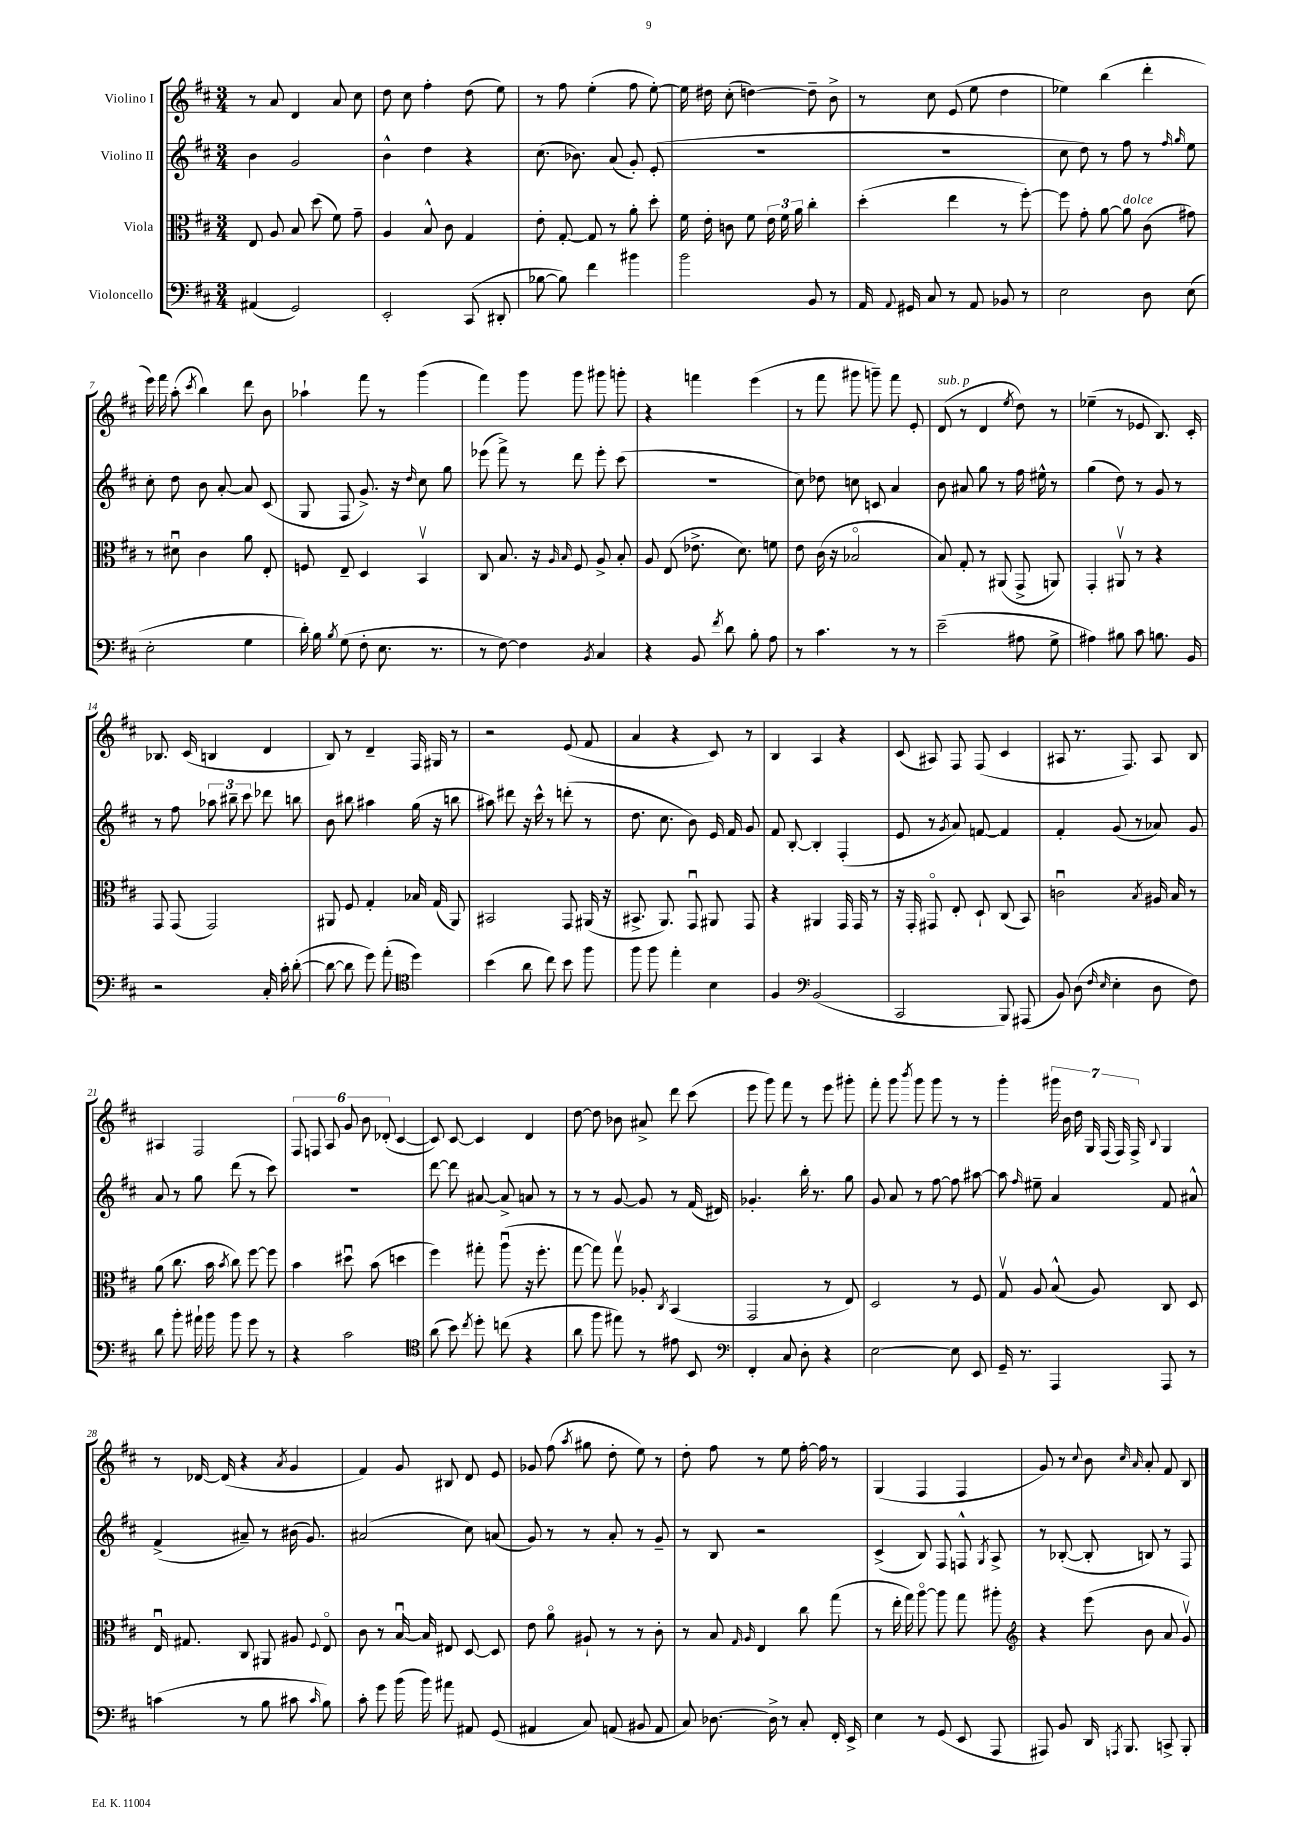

**kern	**kern	**kern	**kern
*staff4	*staff3	*staff2	*staff1
*clefF4	*clefC3	*clefG2	*clefG2
*k[f#c#]	*k[f#c#]	*k[f#c#]	*k[f#c#]
*M3/4	*M3/4	*M3/4	*M3/4
(4AA#	8E	4b	8r
.	8A	.	8a
2GG)	8B	2g	4d
.	(8dd	.	.
.	8f#)	.	8a
.	8g~	.	8cc#
=	=	=	=
2EE'	4A	4b^^	8dd
.	.	.	8cc#
.	8B^^	4dd	4ff#'
.	8c#	.	.
(8CC#	4G	4r	(8dd
8DD#'	.	.	8ee)
=	=	=	=
[8B-	8e'	(8.cc#	8r
8B-])	[8G'	.	8ff#
.	.	8.b-)	.
4f#	8G]	.	(4ee'
.	8r	(8a	.
4b#	8a'	8g')	8ff#
.	8dd'	(8e'	[8ee')
=	=	=	=
2b	16f#	2.r	16ee]
.	16e'	.	16dd#
.	8c	.	(8cc#'
.	8f#	.	[4dd)
.	24e	.	.
.	24f#	.	.
.	24a	.	.
8BB	4cc#'	.	8dd~]
8r	.	.	8b^
=	=	=	=
16AA	(4dd'	2.r	8r
8qqAA	.	.	.
16GG#	.	.	.
8C#	.	.	8cc#
8r	4ee	.	(8e
8AA	.	.	8ee
8BB-	8r	.	4dd
8r	[8ff#')	.	.
=	=	=	=
2E	8ff#]	8cc#	4ee-)
.	8g'	8dd)	.
.	[8a	8r	(4bb
.	8a]	8ff#	.
8D	(8c#	8r	4ddd'
.	.	16qqff#	.
.	.	16qqgg	.
(8E	8g#)	8ee	.
=	=	=	=
2E'	8r	8cc#'	16eee)
.	.	.	16fff#
.	8d#u	8dd	(8aa'
.	.	.	8qccc#
.	4c#	8b	4bb)
.	.	[8a'	.
4G	8a	8a]	8ddd
.	8E'	(8c#	8b
=	=	=	=
16d')	8F	8G	4aa-`
16B	.	.	.
8qB	.	.	.
(8G	8E~	8F#	.
8F#'	4D	8.g^)	8fff#
8.E	.	.	8r
.	.	16r	.
.	.	16qqdd	.
.	4BBv	8cc#	(4ggg
8.r	.	.	.
.	.	8gg	.
=	=	=	=
8r	8C#	(8eee-	4fff#)
[8F#)	8.B	8fff#^)	.
4F#]	.	8r	8ggg
.	16r	.	.
.	16qqA	.	.
.	16qqB	.	.
.	8F#	8ddd	8ggg
8qBB	.	.	.
4C#	8A^	8eee-'	8ggg#
.	8B'	(8ccc#	8ggg'
=	=	=	=
4r	8A	2.r	4r
.	(8E	.	.
8BB	8.e-^	.	4fff
8qf#	.	.	.
8d	.	.	.
.	8.d)	.	.
8B'	.	.	(4eee
8A	8f	.	.
=	=	=	=
8r	8e	8cc#)	8r
4.c#	(16c#	8dd-	8fff#
.	16r	.	.
.	2B-o	8cc	8ggg#
.	.	8c	8ggg~)
8r	.	4a	8fff#
8r	.	.	8e'
=	=	=	=
(2e~	8B)	8b	(8d
.	8G'	8a#	8r
.	8r	8gg	4d
.	(8AA#	8r	.
.	.	.	8qee
8A#	8GG^	16ff#	8dd)
.	.	16ee#^^	.
8G^	8AA)	8r	8r
=	=	=	=
4A#)	4GG'	(4gg	(4ee-~
8B#	8AA#v	8dd)	8r
8c#	8r	8r	8e-
8.B	4r	8g	8.B)
.	.	8r	.
16BB	.	.	16c#'
=	=	=	=
2r	8GG	8r	8.B-
.	(8GG	8ff#	.
.	.	.	(16c#
.	2GG)	12aa-	4B
.	.	12bb#~	.
.	.	12ccc#	.
16C#'	.	8ddd-	4d
16c#'	.	.	.
([8d'	.	8bb	.
=	=	=	=
8d_	8AA#	8b	8B)
8d]	8F#	8bb#	8r
8g)	4G'	4aa#	4d~
(8a'	.	.	.
*clefC4	*	*	*
4dd)	16B-	(16gg	16F#
.	(16G	16r	16G#
.	8AA#)	8bb	8r
=	=	=	=
(4b	2BB#	8aa#)	2r
.	.	8ddd#	.
8a	.	16r	.
.	.	16ccc#^^	.
8cc#)	.	8r	.
8b	8GG	(8ddd'	(8e
8ff#	(16AA#	8r	8f#
.	16r	.	.
=	=	=	=
8ff#	8.BB#^	8.dd	4a
8ff#	.	.	.
.	8.AA)	8.cc#	.
4ee'	.	.	4r
.	8GGu	8b)	.
4B	8AA#	16e	8c#)
.	.	16f#	.
.	8GG	8g	8r
=	=	=	=
4F#	4r	8f#	4B
.	.	[8B'	.
*clefF4	*	*	*
(2BB	4AA#	4B']	4A
.	16GG	(4F#'	4r
.	16GG	.	.
.	8r	.	.
=	=	=	=
2CC#	16r	8e	(8c#
.	16GG'	.	.
.	8GG#o	8r	8A#)
.	.	8qg	.
.	8E'	8a)	8F#
.	8D`	[8f	(8F#
8BBB)	(8C#	4f]	4c#
(8AAA#	8BB)	.	.
=	=	=	=
8BB)	2cu	4f#'	8A#
(8D	.	.	8.r
16qqF#	.	.	.
16qqE	.	.	.
4E'	.	(8g	.
.	.	.	8.F#)
.	.	8r	.
.	8qB	.	.
8D	16A#	8a-)	8A#
.	16B	.	.
8F#)	8r	8g	8B
=	=	=	=
8d	(8a	8a	4A#
8b'	8.cc#	8r	.
16a#`	.	8gg	2F#
16b	16b	.	.
.	8qb	.	.
8b	8cc#)	(8ddd	.
8g	[8ff#	8r	.
8r	8ff#]	8ccc#)	.
=	=	=	=
4r	4b	2.r	12F#
.	.	.	12F
.	.	.	12A
2c#	8dd#u	.	12g
.	.	.	12b
.	(8b	.	.
.	.	.	(12d-'
.	4dd	.	[4c#
=	=	=	=
*clefC4	*	*	*
(8a	4ff#)	[8ddd	8c#])
8b)	.	8ddd]	[8c#
8qcc#	.	.	.
8dd'	8gg#'	[8a#	4c#]
(8cc	(8aau	8a#^]	.
4r	16r	8a	4d
.	8.ff#'	.	.
.	.	8r	.
=	=	=	=
8a	[8gg	8r	[8dd
8ff#	8gg])	8r	8dd]
8ee#)	8ggv	[8g	8b-
8r	8A-'	8g]	8a#^
.	8qC#	.	.
8e#	(4BB	8r	8ddd
8BB	.	(16f#	(8ccc#
.	.	16d#)	.
=	=	=	=
*clefF4	*	*	*
4FF#'	2GG	4.g-'	8eee
.	.	.	8ggg)
8C#	.	.	8fff#
8D'	.	16bb'	8r
.	.	8.r	.
4r	8r	.	8eee
.	8E)	8gg	8ggg#'
=	=	=	=
[2E	2D	8g	8fff#'
.	.	8a	8ggg
.	.	.	8qbbb
.	.	8r	8ggg
.	.	[8ff#	8ggg
8E]	8r	8ff#]	8r
8EE	8F#	[8aa#	8r
=	=	=	=
16GG~	8Gv	8aa#]	4ggg'
8.r	.	.	.
.	.	16qqff#	.
.	8A	8ee#~	.
4AAA	(8B^^	4a	28ggg#
.	.	.	28b
.	.	.	28dd
.	.	.	28G
.	8A)	.	.
.	.	.	(28F#
.	.	.	28F#)
.	.	.	28F#^
.	.	.	8qqB
8AAA	8C#	8f#	4G
8r	8D	8a#^^	.
=	=	=	=
(4c	16Eu	(4f#^	8r
.	8.G#	.	.
.	.	.	[16d-
.	.	.	(16d-]
8r	8C#	8a#~)	4r
8B	8AA#	8r	.
.	.	.	8qa
8c#	8A#	(16b#	4g
.	.	8.g)	.
16qqc#	8qqF#	.	.
8B)	8Eo	.	.
=	=	=	=
8c#'	8c#	(2a#	4f#)
8g	8r	.	.
(16b	[16Bu	.	8g
16b)	16B]	.	.
8a#	8E#	.	8B#
8AA#	[8D	8cc#)	8d
(8GG	8D]	(8a	8e
=	=	=	=
4AA#	8e	8g)	8g-
.	8ao	8r	(8ff#
.	.	.	8qaa
8C#)	8A#`	8r	8gg#
(8AA	8r	8a'	8dd'
8BB#	8r	8r	8ee)
8AA	8c#'	8g~	8r
=	=	=	=
8C#)	8r	8r	8dd'
[8.D-	8B	8B	8ff#
.	16qqG	.	.
.	16qqA	.	.
.	4E	2r	8r
16D-^]	.	.	.
8r	.	.	8ee
8C#'	8cc#	.	[16ff#'
.	.	.	16ff#]
16FF#'	(8gg	.	8r
16EE^	.	.	.
=	=	=	=
4E	8r	(4c#^	(4G
.	16ee'	.	.
.	16gg)	.	.
8r	[8aao	8B)	4F#
(8GG	8aa]	8F#	.
8EE	8gg	8F^^	4F#
.	.	8qG	.
8AAA	8aa#'	8A^	.
=	=	=	=
*	*clefG2	*	*
8AAA#)	4r	8r	8g)
8BB	.	([8B-'	8r
.	.	.	8qqcc#
16DD	(8eee	8B-']	8b
8qAAA	.	.	.
8.BBB	.	.	.
.	.	.	16qqcc#
.	.	.	16qqa
.	8b	8B)	8a'
8CC^	8a	8r	8f#
8BBB'	8gv)	8F#	8B
==	==	==	==
*-	*-	*-	*-
